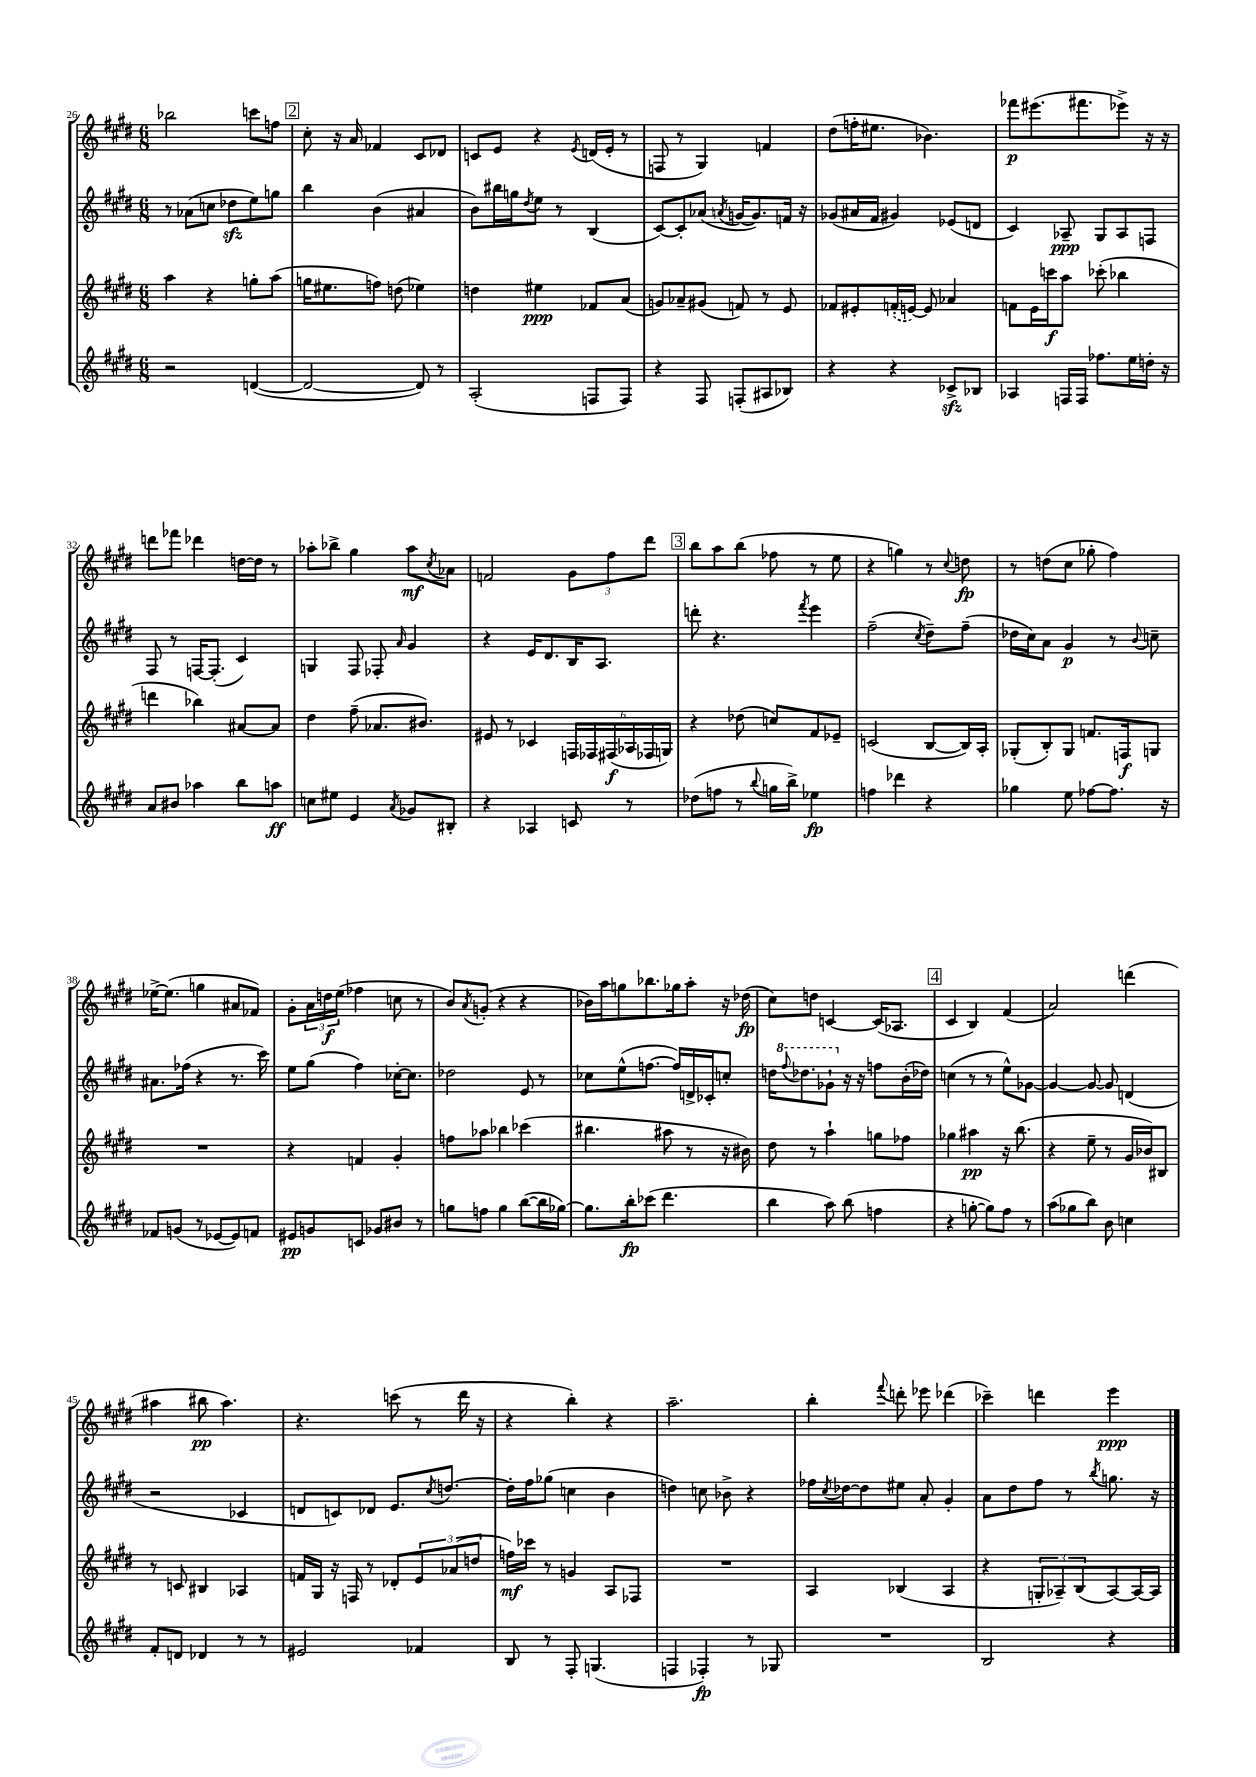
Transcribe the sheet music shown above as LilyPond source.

<<
\new StaffGroup <<
\new Staff = "s0" {
    \clef treble \key e \major \numericTimeSignature \time 6/8
    bes''2 c'''8 f''8 |
    \mark \markup { \box "2" } cis''8-. r16 a'16 fes'4 cis'8 des'8 |
    c'8 e'8 r4 \acciaccatura { e'8 } d'16( e'16-. r8 |
    f8 r8 gis4) f'4 |
    dis''8( f''16-. eis''8. bes'4.) |
    fes'''8\p eis'''8.( fis'''8. ees'''8->) r16 r16 |
    d'''8 fes'''8 des'''4 d''16~ d''16 r8 |
    aes''8-. bes''8-> gis''4 aes''8\mf \acciaccatura { cis''8 } aes'8 |
    f'2 \tuplet 3/2 { gis'8 fis''8 dis'''8 } |
    \mark \markup { \box "3" } b''8 a''8 b''8( fes''8 r8 e''8 |
    r4 g''4) r8 \appoggiatura { cis''8 } d''8\fp |
    r8 d''8( cis''8 ges''8-. fis''4) |
    ees''16~-> ees''8.( g''4 ais'8 fes'8) |
    gis'8-. \tuplet 3/2 { a'16 d''16\f e''16( } fes''4 c''8 r8 |
    b'8) \acciaccatura { a'8 } g'8-.( r4 r4 |
    bes'16) a''16 g''8 bes''8. ges''16 a''8-. r16 des''16\fp( |
    cis''8) d''8 c'4~ c'16( aes8. |
    \mark \markup { \box "4" } cis'4 b4) fis'4( |
    a'2) d'''4( |
    ais''4 bis''8\pp ais''4.) |
    r4. c'''8( r8 dis'''16 r16 |
    r4 b''4-.) r4 |
    a''2.-- |
    b''4-. \appoggiatura { fis'''8 } d'''8-. ees'''8 des'''4( |
    ces'''4--) d'''4 e'''4\ppp \bar "|." |
}
\new Staff = "s1" {
    \clef treble \key e \major \numericTimeSignature \time 6/8
    r8 aes'8( c''8 des''8\sfz e''8) g''8 |
    \mark \markup { \box "2" } b''4 b'4( ais'4 |
    b'8) bis''16 g''16 \acciaccatura { dis''8 } e''8 r8 b4( |
    cis'8~) cis'8-. aes'8( \acciaccatura { a'8 } g'16~ g'8.) f'16 r16 |
    ges'8( ais'16 fis'16 gis'4) ees'8( d'8 |
    cis'4) aes8--\ppp gis8 aes8 f8 |
    fis8 r8 f16~ f8.-.( cis'4) |
    g4 fis8 fes8-. \grace { a'16 } gis'4 |
    r4 e'16 dis'8. b16 a8. |
    \mark \markup { \box "3" } d'''8-. r4. \acciaccatura { fis'''8 } e'''4 |
    fis''2--( \acciaccatura { cis''8 } dis''8--) fis''8--( |
    des''16 cis''16) a'8 gis'4\p r8 \appoggiatura { b'8 } c''8-- |
    ais'8. fes''16( r4 r8. cis'''16) |
    e''8 gis''8( fis''4) ces''16~-. ces''8. |
    des''2 e'8 r8 |
    ces''8 e''8-^( f''8.~ f''16) d'16-> ces'16-. c''8-. |
    d''16 \ottava #1 \appoggiatura { fis'''8 } des'''8. ges''8-! \ottava #0 r16 r16 f''8 b'16-.( des''16) |
    \mark \markup { \box "4" } c''4( r8 r8 e''8-^) ges'8~ |
    ges'4~ ges'8~ ges'8 d'4( |
    r2 ces'4 |
    d'8 c'8) des'8 e'8. \acciaccatura { cis''8 } d''8.~ |
    d''16-. fis''16 ges''8( c''4 b'4 |
    d''4) c''8 bes'8-> r4 |
    fes''16 \acciaccatura { cis''8 } des''16~ des''8 eis''8 a'8-. gis'4-. |
    a'8 dis''8 fis''8 r8 \acciaccatura { b''8 } g''8. r16 \bar "|." |
}
\new Staff = "s2" {
    \clef treble \key e \major \numericTimeSignature \time 6/8
    a''4 r4 g''8-. a''8( |
    \mark \markup { \box "2" } g''16 eis''8. f''8) d''8( ees''4) |
    d''4 eis''4\ppp fes'8 a'8( |
    g'8) aes'8-- gis'8( f'8) r8 e'8 |
    fes'8 eis'8-. \once \slurDashed f'16-.( e'16~) e'8 aes'4 |
    f'8 e'16 c'''16\f a''8 ces'''8-.( bes''4 |
    d'''4 bes''4) ais'8~ ais'8 |
    dis''4 fis''8--( aes'8. bis'8.) |
    eis'8 r8 ces'4 \tuplet 6/4 { f16 fes16 fis16\f( aes16 fes16 g16) } |
    \mark \markup { \box "3" } r4 des''8( c''8) fis'8 ees'8-- |
    c'2( b8~ b16) a16-. |
    ges8-.( b8-.) ges8 f'8. f16\f g8 |
    R2. |
    r4 f'4 gis'4-. |
    f''8 aes''8 bes''4 ces'''4( |
    bis''4. ais''8 r8 r16 bis'16) |
    dis''8 r8 a''4-! g''8 fes''8 |
    \mark \markup { \box "4" } ges''4 ais''4\pp r16 b''8.( |
    r4 e''8-- r8 gis'16 bes'16) bis8 |
    r8 c'8 bis4 aes4 |
    f'16 gis16 r16 f16 r8 des'8-. \tuplet 3/2 { e'8 aes'8( d''8 } |
    f''16\mf) ces'''16 r8 g'4 a8 fes8 |
    R2. |
    a4 bes4( a4 |
    r4 \tuplet 3/2 { g8-. aes8--) b8( } aes8~) aes16~ aes16 \bar "|." |
}
\new Staff = "s3" {
    \clef treble \key e \major \numericTimeSignature \time 6/8
    r2 d'4~( |
    \mark \markup { \box "2" } d'2~ d'8) r8 |
    a2-.( f8 f8) |
    r4 fis8 f8-.( ais8 bes8) |
    r4 r4 ces'8->\sfz bes8 |
    aes4 f16 f16 fes''8. e''16 d''16-. r16 |
    a'8 bis'8 aes''4 b''8 a''8\ff |
    c''8 eis''8 e'4 \acciaccatura { a'8 } ges'8 bis8-. |
    r4 aes4 c'8 r8 |
    \mark \markup { \box "3" } des''8( f''8 r8 \appoggiatura { b''8 } g''16 b''16->) ees''4\fp |
    f''4 des'''4 r4 |
    ges''4 e''8 fes''8~ fes''8. r16 |
    fes'8 g'8( r8 ees'8~ ees'8) f'8 |
    eis'8\pp g'8 c'8 ges'8 bis'8 r8 |
    g''8 f''8 g''4 b''8~( b''16 ges''16~) |
    ges''8. b''16-.\fp ces'''8( dis'''4. |
    b''4 a''8) b''8( f''4 |
    \mark \markup { \box "4" } r4 g''8~-. g''8) fis''8 r8 |
    a''8( ges''8 b''8) b'8 c''4 |
    fis'8-. d'8 des'4 r8 r8 |
    eis'2 fes'4 |
    b8 r8 fis8-. g4.( |
    f4 fes4-.\fp) r8 ges8 |
    R2. |
    b2 r4 \bar "|." |
}
>>
>>
\layout { \context { \Score currentBarNumber = #26 } }
